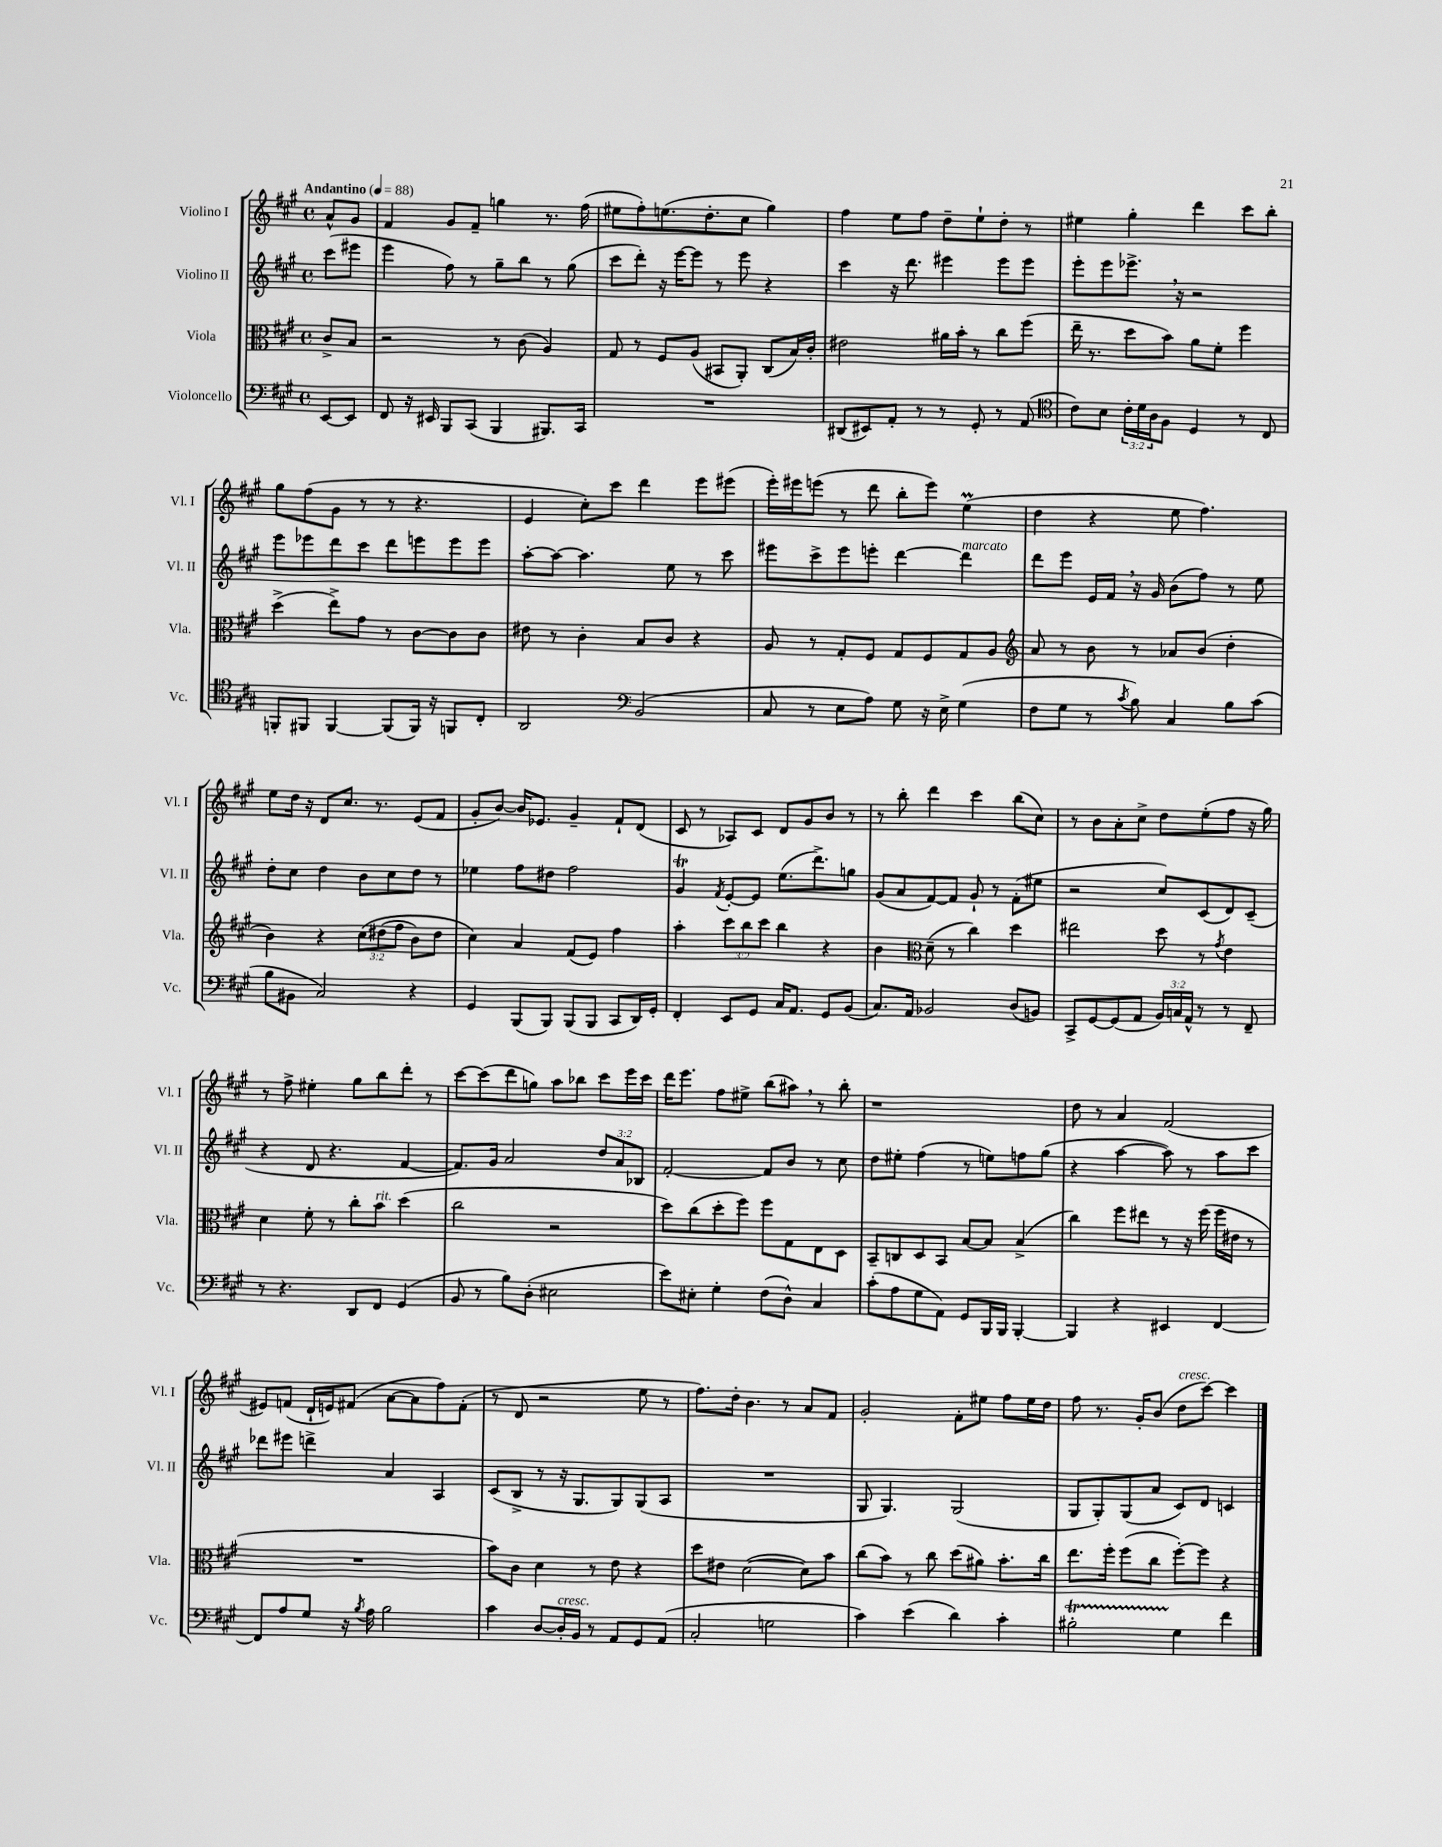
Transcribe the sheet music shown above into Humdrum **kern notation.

**kern	**kern	**kern	**kern
*staff4	*staff3	*staff2	*staff1
*clefF4	*clefC3	*clefG2	*clefG2
*k[f#c#g#]	*k[f#c#g#]	*k[f#c#g#]	*k[f#c#g#]
*M4/4	*M4/4	*M4/4	*M4/4
*met(c)	*met(c)	*met(c)	*met(c)
*MM88	*MM88	*MM88	*MM88
[8EE	8c#^	(8ccc#	8a^^
8EE]	8B	8eee#	8g#
=	=	=	=
8FF#	2r	4eee	4f#
16r	.	.	.
16EE#	.	.	.
8BBB	.	8ff#)	8g#
(8CC#	.	8r	8f#~
4BBB	8r	8gg#~	4gg
.	(8c#	8bb	.
8.BBB#)	4A)	8r	8.r
.	.	(8gg#	.
16CC#	.	.	(16ff#
=	=	=	=
1r	8G#	8ccc#	8ee#
.	8r	8ddd')	8ff#')
.	8F#	16r	(8.ee
.	.	[16eee	.
.	(8A	8eee]	.
.	.	.	8.dd'
.	8BB#	8r	.
.	8AA')	8eee	8cc#
.	(8C#	4r	4gg#)
.	16B)	.	.
.	16c#'	.	.
=	=	=	=
(8DD#	2e#	4ccc#	4ff#
8EE#)	.	.	.
8AA'	.	16r	8ee
.	.	8.ddd	.
8r	.	.	8ff#
8r	16a#	4eee#	8dd~
.	16b'	.	.
8GG#'	8r	.	8ee`
8r	8cc#	8eee#	8dd'
(8AA	(8ff#	8eee#	8r
=	=	=	=
*clefC4	*	*	*
8c#)	16ee~	8eee'	4ee#
.	8.r	.	.
8B	.	8eee	.
24c#'	8dd	8.eee-^	4gg#'
24d	.	.	.
24A	.	.	.
8F#	8b)	.	.
.	.	16r	.
4D	8a	2r	4ddd
.	8f#'	.	.
8r	4ff#	.	8ccc#
8C#	.	.	8bb'
=	=	=	=
8FF'	(4dd^	8eee	8gg#
8FF#	.	8eee-	(8ff#
[4FF#	8ee^)	8ddd	8g#
.	8g#	8ccc#	8r
(8FF#]	8r	8ddd	8r
16FF#)	[8c#	8eee	4.r
16r	.	.	.
8FF	8c#]	8eee	.
8C#'	8c#	8eee	.
=	=	=	=
2AA	8e#	[8aa'	4e
.	8r	8aa_	.
.	4c#'	4.aa]	8cc#')
.	.	.	8ccc#
*clefF4	*	*	*
(2BB	8B	.	4ddd
.	8c#	8ee	.
.	4r	8r	8eee
.	.	8ccc#	(8eee#
=	=	=	=
8C#	8A	8eee#	16eee')
.	.	.	16eee#
8r	8r	8ccc#^	(8eee
8E	8G#'	8eee#	8r
8A)	8F#	8eee'	8ddd
8G#	8G#	[4ddd	8bb'
16r	8F#	.	8eee)
16E^	.	.	.
(4G#	8G#	4ddd]	(4ee
.	8A	.	.
=	=	=	=
*	*clefG2	*	*
8F#	8a	8ddd	4dd
8G#	8r	8eee	.
8r	8b	16e	4r
.	.	16f#	.
8qc#	.	.	.
8B)	8r	16r	.
.	.	16g#	.
4C#	8a-	(8b	8ee
.	(8b	8ff#)	4.ff#)
8B	4dd'	8r	.
(8c#	.	8ee	.
=	=	=	=
8B	4b)	8dd'	8ee
8BB#	.	8cc#	16dd
.	.	.	16r
2C#)	4r	4dd	8d
.	.	.	8.cc#
.	&(12cc#	8b	.
.	.	.	8.r
.	(12dd#	.	.
.	.	8cc#	.
.	12ff#	.	.
4r	8b)	8dd	(8e
.	8dd#	8r	8f#
=	=	=	=
4GG#	4cc#&)	4ee-	8g#'
.	.	.	[8b)
(8BBB	4a	8ff#	16b]
.	.	.	8.e-
8BBB)	.	8dd#	.
(8BBB	(8f#	2ff#	4g#~
8BBB	8e)	.	.
8CC#	4ff#	.	8f#`
16DD)	.	.	(8d
16GG#'	.	.	.
=	=	=	=
4FF#'	4aa'	4g#	8c#
.	.	.	8r
.	.	8qf#	.
8EE	12ccc#	[8e'	8A-)
.	12bb	.	.
8GG#	.	8e]	8c#
.	12ccc#	.	.
16C#	4bb	(8.ee	8d
8.AA	.	.	.
.	.	.	8g#
.	.	8.ddd^)	.
8GG#	4r	.	8b
(8BB	.	8gg	8r
=	=	=	=
8.C#)	4b	(8g#	8r
.	.	8a	8bb'
16AA	.	.	.
*	*clefC3	*	*
2BB-	(8d~	[8f#)	4ddd
.	8r	8f#]	.
.	4cc#)	8g#`	4ccc#
.	.	8r	.
(8D	4dd	(8f#'	(8bb
8BB)	.	8ee#	8cc#)
=	=	=	=
8CC#^	2ee#	2r	8r
[8GG#	.	.	8b
(8GG#]	.	.	8a'
8AA	.	.	8cc#^
24BB)	8dd	8cc#)	8dd
24C	.	.	.
24AA^^	.	.	.
8r	8r	(8c#	(8ee'
.	8qg#	.	.
8r	4e	8d)	8ff#
8FF#~	.	(8c#~	16r
.	.	.	16gg#)
=	=	=	=
8r	4d	4r	8r
4.r	.	.	8ff#^
.	8f#'	8d	4ee#'
.	8r	4.r	.
8DD	8cc#'	.	8gg#
8FF#	8b	.	8bb
(4GG#	(4dd	[4f#	8ddd'
.	.	.	8r
=	=	=	=
8BB	2cc#	8.f#])	[8ccc#
8r	.	.	(8ccc#]
.	.	16g#	.
8B)	.	2a	8ddd
(8D'	.	.	8gg)
2E#	2r	.	8aa
.	.	.	8bb-
.	.	12dd	8ccc#
.	.	12a	.
.	.	.	16eee
.	.	12B-	.
.	.	.	16ccc#
=	=	=	=
8e)	8dd)	[2f#'	16ddd
.	.	.	8.eee
8E#'	(8cc#	.	.
4G#'	8dd'	.	8ff#
.	8ff#)	.	8ee#^
(8F#	8ff#	8f#]	(8bb
8D^^)	8G#	8b	8aa#)
4C#	8E	8r	8r
.	8D	8cc#	8bb'
=	=	=	=
(8c#'	8BB~	8dd	1r
8A	8C	8ee#'	.
8G#	8D	(4ff#	.
8AA)	8BB	.	.
8GG#	[8B	8r	.
16BBB	8B]	8ee)	.
16BBB	.	.	.
[4BBB'	(4B^	8ff	.
.	.	(8gg#	.
=	=	=	=
4BBB]	4cc#)	4r	8dd
.	.	.	8r
4r	8ff#	[4aa	4a
.	8ee#	.	.
4EE#	8r	8aa])	(2f#
.	16r	8r	.
.	(16ff#	.	.
[4FF#	16ff#	8aa	.
.	16e#	.	.
.	8r	8ccc#	.
=	=	=	=
8FF#]	1r	8ddd-	8e#)
8A	.	8eee#	(8f
8G#	.	4ddd^	16d`
.	.	.	16e)
16r	.	.	(8f#
8qB	.	.	.
16A	.	.	.
2B	.	4a	[8a
.	.	.	8a]
.	.	4A	8ff#)
.	.	.	(8f#'
=	=	=	=
4c#	8b)	(8c#	8r
.	8c#	8B^	8d
[8D	4d	8r	2r
16D']	.	16r	.
16BB	.	8.G#	.
8r	8r	.	.
8AA	8e	8G#)	.
8GG#	4r	(8G#	8ee
(8AA	.	8A	8r
=	=	=	=
2C#'	8dd	1r	8.ff#)
.	8e#	.	.
.	.	.	16dd'
.	([2d	.	4.b
2G	.	.	.
.	.	.	8r
.	8d])	.	8a
.	8b	.	8f#
=	=	=	=
4c#)	(8cc#	8G#	2g#'
.	8b)	4.G#)	.
(4e	8r	.	.
.	8cc#	.	.
4d)	(8dd	(2G#	8f#'
.	8a#)	.	8ee#
4c#'	8.b'	.	8ff#
.	.	.	16ee#
.	16cc#	.	16dd
=	=	=	=
2B#'	8.ee	8G#	8ff#
.	.	8G#')	8.r
.	16ff#'	.	.
.	(8ff#	(8G#	.
.	.	.	16g#'
.	8cc#	8a	(8b
4G#	[8ff#')	8c#)	8dd
.	8ff#]	8d	[8ccc#)
4f#	4r	4c	4ccc#]
==	==	==	==
*-	*-	*-	*-
